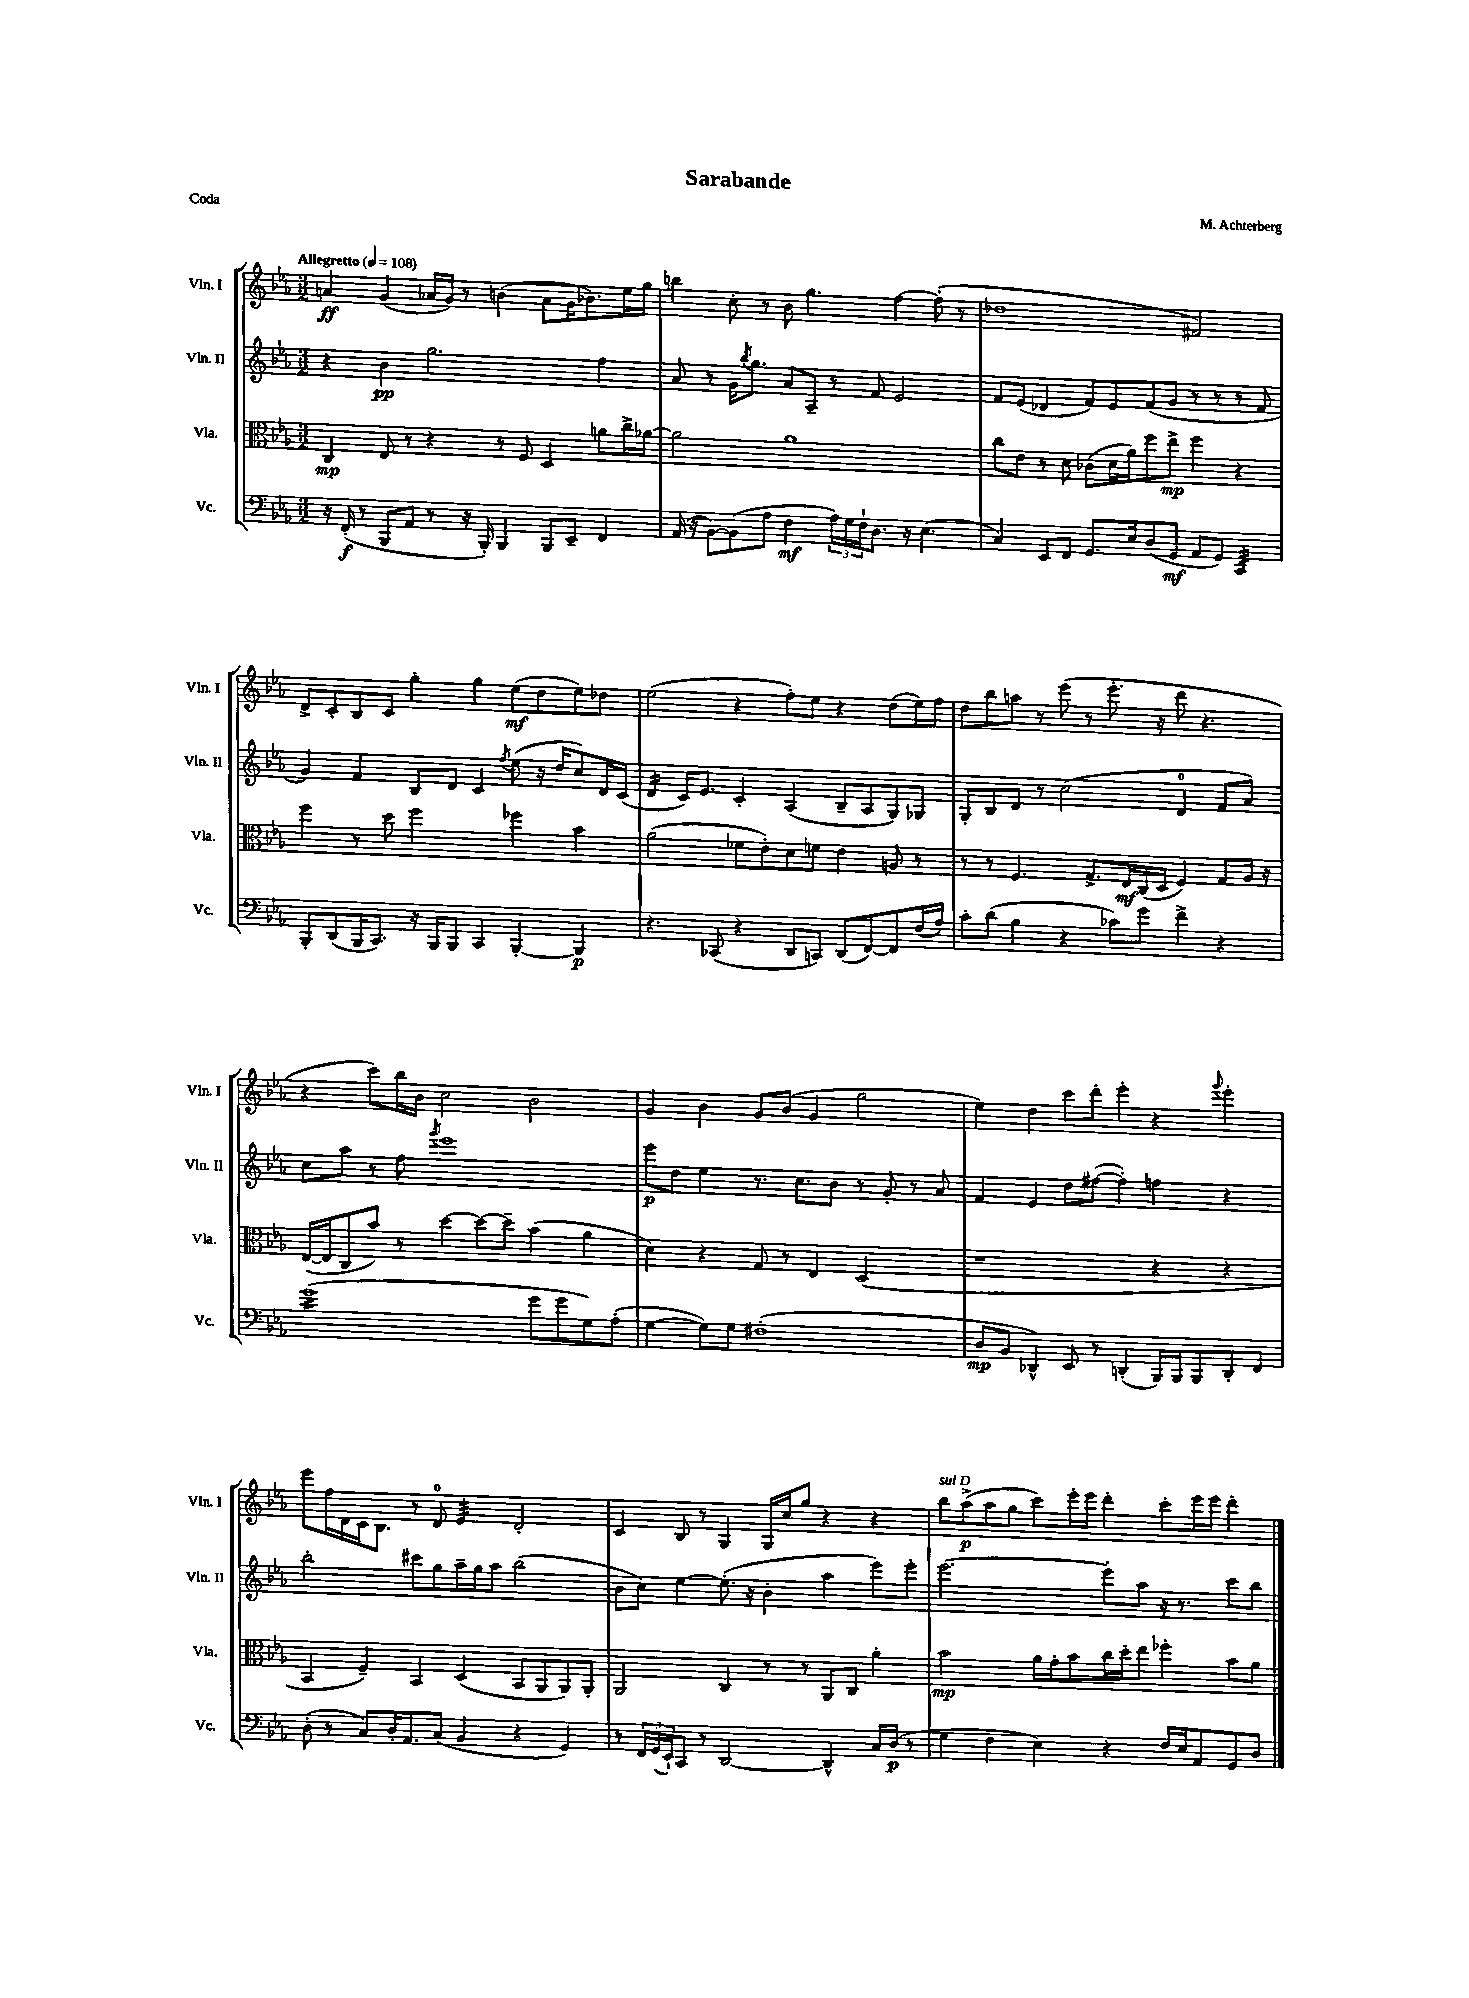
\header { title = "Sarabande" composer = "M. Achterberg" piece = "Coda" }
<<
\new StaffGroup <<
\new Staff = "s0" \with { instrumentName = "Vln. I" shortInstrumentName = "Vln. I" } {
    \clef treble \key ees \major \numericTimeSignature \time 3/2 \tempo "Allegretto" 4 = 108
    a'4\ff g'4( aes'16 g'16) r8 b'4( aes'8 g'16 bes'8.) ees''16 g''16 |
    b''4 c''8-. r8 bes'8 g''4. f''4~ f''8-.( r8 |
    des''1 fis'2) |
    d'8-> c'8-. bes8 c'8 g''4-. g''4 ees''8\mf( d''8 ees''8) des''8 |
    ees''2( r4 f''8-.) ees''8 r4 d''8( ees''16) f''16 |
    d''8 bes''8 a''8 r8 ees'''8( r8 ees'''8.-. r16 d'''8 r4. |
    r4 c'''8) bes''16 bes'16 c''2 bes'2 |
    g'4 bes'4 g'8 bes'8( g'4 g''2 |
    ees''4) d''4 c'''8 d'''8-. ees'''4-. r4 \appoggiatura { g'''8 } ees'''4-. |
    ees'''8 f''16 d'16 c'16 bes8. r8 d'8-0 ees'4:32 d'2-. |
    c'4 bes8 r8 g4 g16 c''16 g''8 r4 r4 |
    bes''8^\markup { \italic "sul D" } aes''8->\p( aes''8 g''8 c'''8) ees'''16-. ees'''16 d'''4-. c'''8-. ees'''16 ees'''16 d'''4-. \bar "|." |
}
\new Staff = "s1" \with { instrumentName = "Vln. II" shortInstrumentName = "Vln. II" } {
    \clef treble \key ees \major \numericTimeSignature \time 3/2
    r4 bes'4\pp g''2. f''4 |
    aes'8 r8 g'16 \acciaccatura { bes''8 } g''8. aes'8 aes8-- r8 f'8 ees'2 |
    f'8 ees'8( des'4 f'8) ees'8 f'8( g'8 r8 r8 r8 f'8 |
    g'4) f'4 bes8 d'8 c'4 \acciaccatura { f''8 } ees''8( r16 d''16 c''8) d'16 c'16( |
    d'4:16 c'16) ees'8. c'4-. aes4( bes8-- aes8 g8) ges8 |
    g8-. bes8 d'8 r8 c''2( d'4-0 f'8 aes'8) |
    c''8 aes''8 r8 f''8 \acciaccatura { g'''8 } ees'''1 |
    ees'''8\p d''8 ees''4 r8. c''8. bes'8 r8 g'8-. r8 aes'8 |
    f'4 ees'4 d''8 fis''8~( fis''4-.) f''4 r4 |
    bes''2-. cis'''8 g''8 aes''16-- g''16 aes''8 bes''2( |
    bes'8 c''8) ees''4~ ees''8.-.( r16 bes'4-. aes''4 ees'''8) ees'''8-. |
    ees'''2.~ ees'''8-. aes''8 r16 r8. c'''8 bes''8 \bar "|." |
}
\new Staff = "s2" \with { instrumentName = "Vla." shortInstrumentName = "Vla." } {
    \clef alto \key ees \major \numericTimeSignature \time 3/2
    c4\mp ees8 r8 r4 r8 f8 d4 a'8 c''16-> aes'16~ |
    aes'2 aes'1 |
    c''8 ees'8 r8 d'8 ces'8( d'16 aes'16) f''8 ees''8->\mp f''4 r4 |
    f''4 r8 d''8 f''2 fes''4 bes'4 |
    aes'2( fes'8 ees'8-.) d'8 f'8 ees'4 a8 r8 |
    r8 r8 f4. g8.-> ees16\mf c16( d16 f4) g8 aes16 r16 |
    ees16~( ees16 c8 bes'8) r8 d''4~ d''8~ d''8-- bes'4( aes'4 |
    d'4) r4 g8 r8 ees4 d2( |
    r1 r4 r4 |
    bes,4 f4--) bes,4 d4( bes,8 aes,8 aes,8) aes,8-. |
    aes,2 c4 r8 r8 aes,8 c8 aes'4-. |
    bes'2\mp aes'16 g'16-. bes'8 c''16 d''16-. ees''8 fes''4-. bes'8 aes'8 \bar "|." |
}
\new Staff = "s3" \with { instrumentName = "Vc." shortInstrumentName = "Vc." } {
    \clef bass \key ees \major \numericTimeSignature \time 3/2
    r16 f,16-.\f( r8 bes,,8 aes,8 r8 r16 bes,,16-.) bes,,4 bes,,8 ees,8-- f,4 |
    aes,16( r16 bes,8~) bes,8( aes8 f4\mf \tuplet 3/2 { aes16) g16 f16-! } d8. r16 ees4.( |
    c4) ees,8 f,8 g,8. ees16 d8( g,8\mf aes,8 g,8) c,4:32 |
    bes,,8-. d,8( bes,,16 c,8.) r16 bes,,16 bes,,8 c,4 bes,,4~-. bes,,4\p |
    r4. ces,8( r4 d,8 c,8) d,8( f,8~) f,8 f16( aes16) |
    c'8-. d'8( bes4 r4 ces'8) g'8 f'4-> r4 |
    g'1:16( g'8 g'8 g8) aes8-.( |
    g4~ g8) g8 fis1-.( |
    d8\mp bes,8 des,4-^) ees,8 r8 d,4-.( bes,,16) bes,,16 bes,,8 d,8-. f,8 |
    d8-.( r8 c8) d16-. aes,8. c8( bes,4 r4 g,4) |
    r8 \tuplet 3/2 { f,16 g,16( ees,16-!) } c,8 r8 d,2~ d,4-^ c16 d16\p( r8 |
    g4 f4 ees4) r4 f16 ees16 aes,8 g,8 d8 \bar "|." |
}
>>
>>
\layout { \context { \Score \remove "Bar_number_engraver" } }
